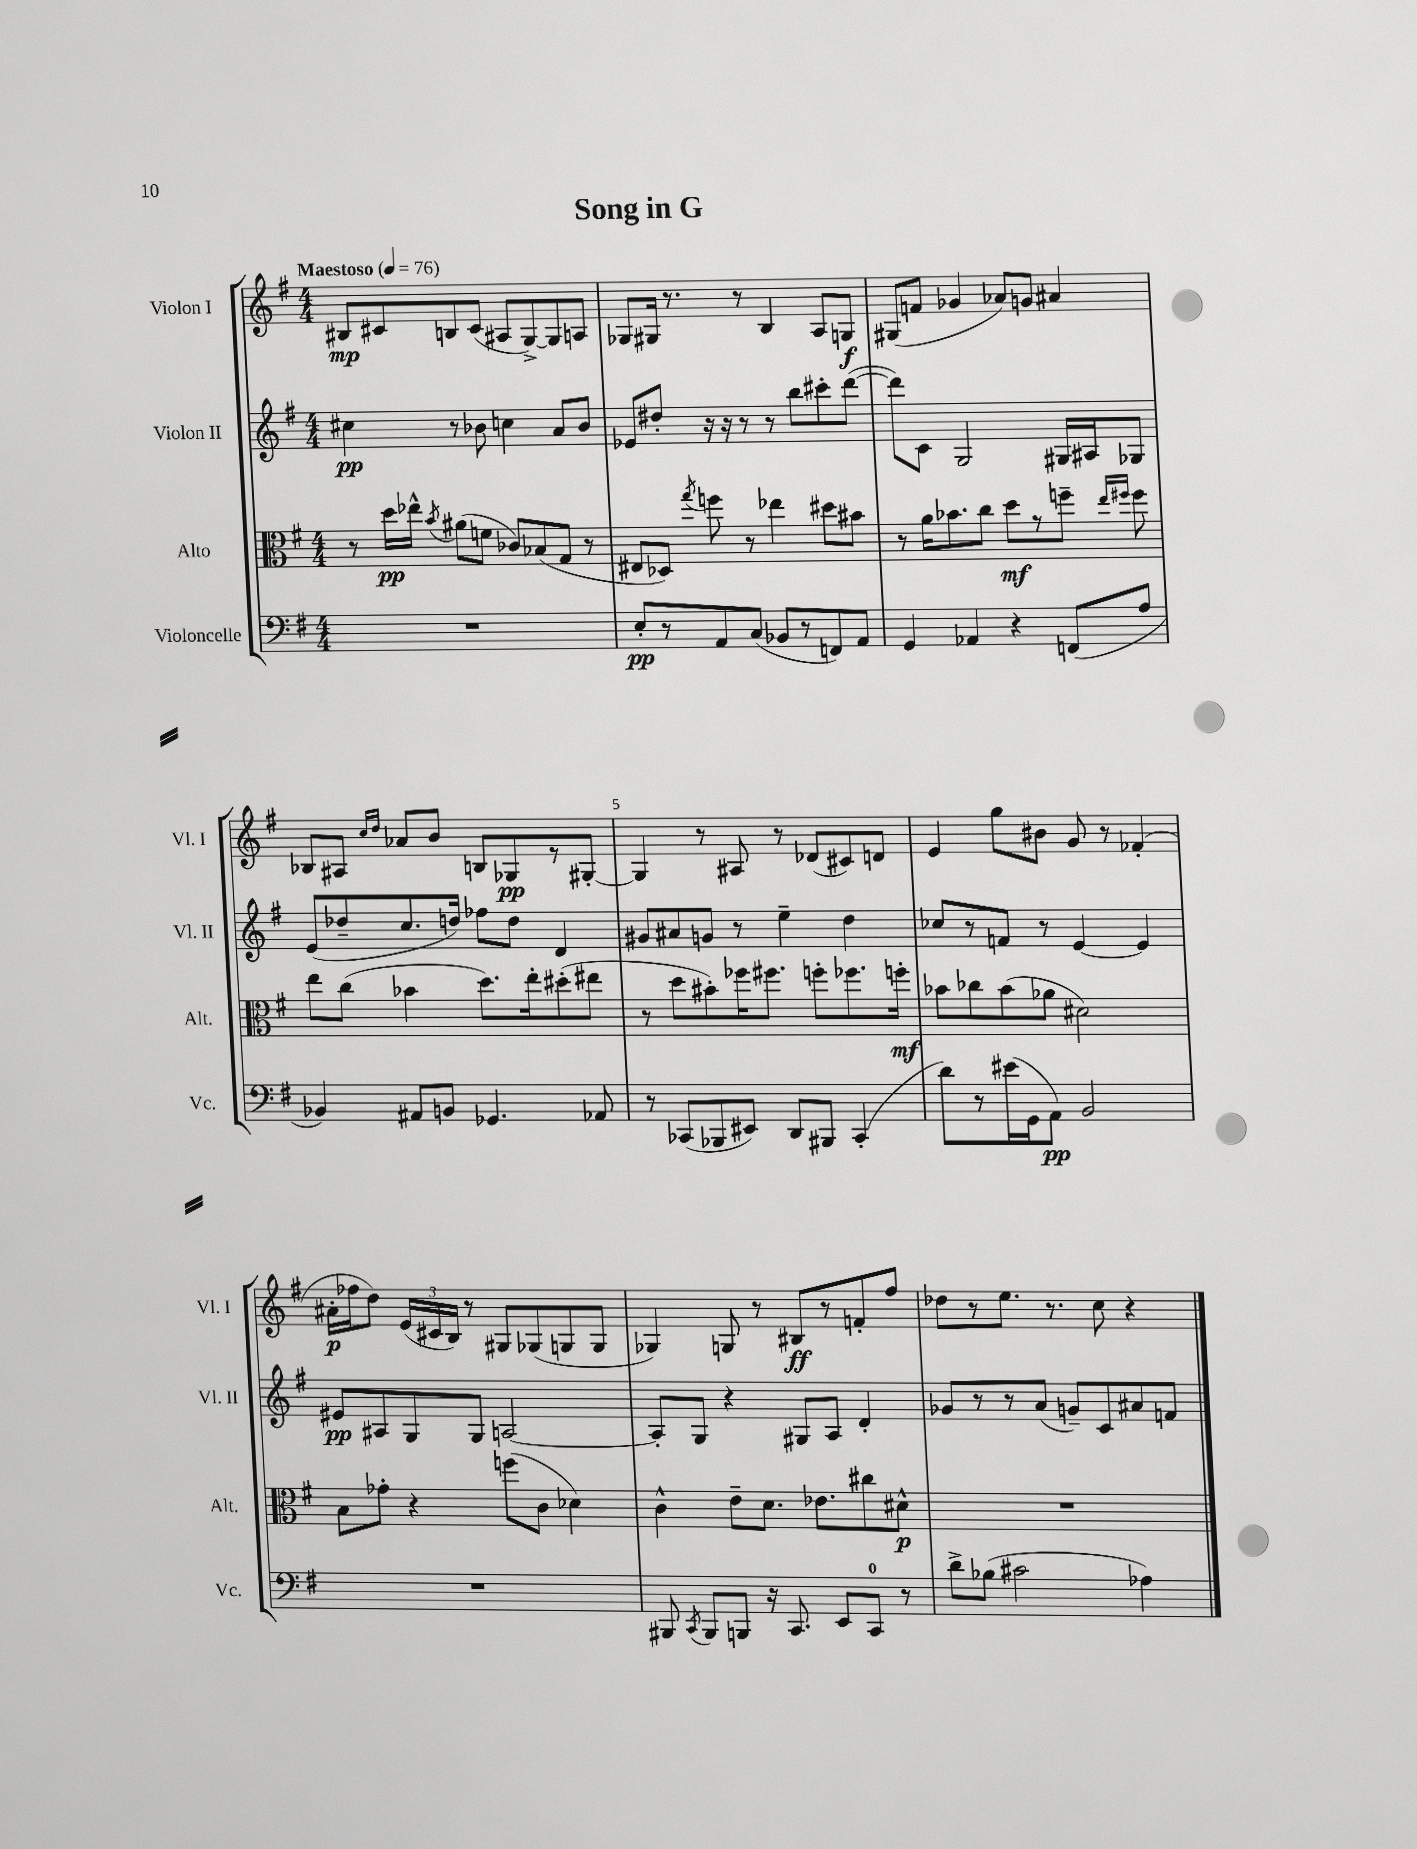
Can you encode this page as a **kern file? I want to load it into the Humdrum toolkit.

**kern	**kern	**kern	**kern
*staff4	*staff3	*staff2	*staff1
*clefF4	*clefC3	*clefG2	*clefG2
*k[f#]	*k[f#]	*k[f#]	*k[f#]
*M4/4	*M4/4	*M4/4	*M4/4
*MM76	*MM76	*MM76	*MM76
1r	8r	4cc#	8B#
.	16dd	.	8c#
.	16ee-^^	.	.
.	8qb	.	.
.	(8a#	8r	8B
.	8f	8b-	(8c#
.	8c-)	4cc	8A#
.	(8B-	.	[8G^)
.	8G	8a	8G]
.	8r	8b-	8A
=	=	=	=
8E'	8E#	8e-	8G-
8r	8D-)	8dd#'	16G#
.	.	.	8.r
.	8qgg	.	.
8AA	8ff	16r	.
.	.	16r	.
(8C	8r	8r	8r
8BB-	4ee-	8r	4B
8r	.	8bb	.
8FF)	8dd#	8ccc#'	8A
8AA	8b#	([8ddd	8G
=	=	=	=
4GG	8r	8ddd])	(8G#
.	16a	8c	8f
.	8.b-	.	.
4AA-	.	2G	4g-
.	8cc	.	.
4r	8dd	.	8a-)
.	8r	.	8g
(8FF	8ff~	16G#	4a#
.	.	16A#	.
.	16qqee	.	.
.	16qqff#	.	.
8A	8ff#	8G-	.
=	=	=	=
4BB-)	8ee	(8e	8B-
.	(8cc	8dd-~	8A#
.	.	.	16qqcc
.	.	.	16qqdd
8AA#	4b-	8.cc	8a-
8BB	.	.	8b
.	.	16dd)	.
4.GG-	8.dd)	8ff-	8B
.	.	8dd	8G-
.	16ee'	.	.
.	(8dd#'	4d	8r
8AA-	8ee#	.	[8G#'
=	=	=	=
8r	8r	8g#	4G#]
(8CC-	8dd	8a#	.
8BBB-	8b#')	8g	8r
8EE#)	16ff-	8r	8A#
.	8.ff#	.	.
8DD	.	4ee~	8r
8BBB#	8ff'	.	(8d-
(4CC-'	8.ff-	4dd	8c#)
.	.	.	8d
.	16ff'	.	.
=	=	=	=
8d)	8b-	8cc-	4e
8r	8cc-	8r	.
(16e#	(8b-	8f	8gg
16GG	.	.	.
8AA)	8a-	8r	8b#
2BB	2d#)	[4e	8g
.	.	.	8r
.	.	4e]	(4f-'
=	=	=	=
1r	8B	8e#	16a#'
.	.	.	16ff-
.	8g-'	8A#	8dd)
.	4r	8G	(24e
.	.	.	24c#
.	.	.	24B)
.	.	8G	8r
.	(8ff	[2A	8G#
.	8c	.	(8G-
.	4d-)	.	8G
.	.	.	8G
=	=	=	=
8BBB#	4c^^	8A']	4G-)
8qCC	.	.	.
8BBB#	.	8G	.
8BBB	8e~	4r	8G
16r	8.d	.	8r
8.CC	.	.	.
.	.	8G#	8B#
.	8.e-	.	.
8EE	.	8A	8r
8CC	8cc#	4d'	8f'
8r	8d#^^	.	8ff#
=	=	=	=
8d^	1r	8g-	8dd-
(8B-	.	8r	8r
2c#	.	8r	8.ee
.	.	(8a	.
.	.	.	8.r
.	.	8g~)	.
.	.	8c	8cc
4A-)	.	8a#	4r
.	.	8f	.
==	==	==	==
*-	*-	*-	*-
